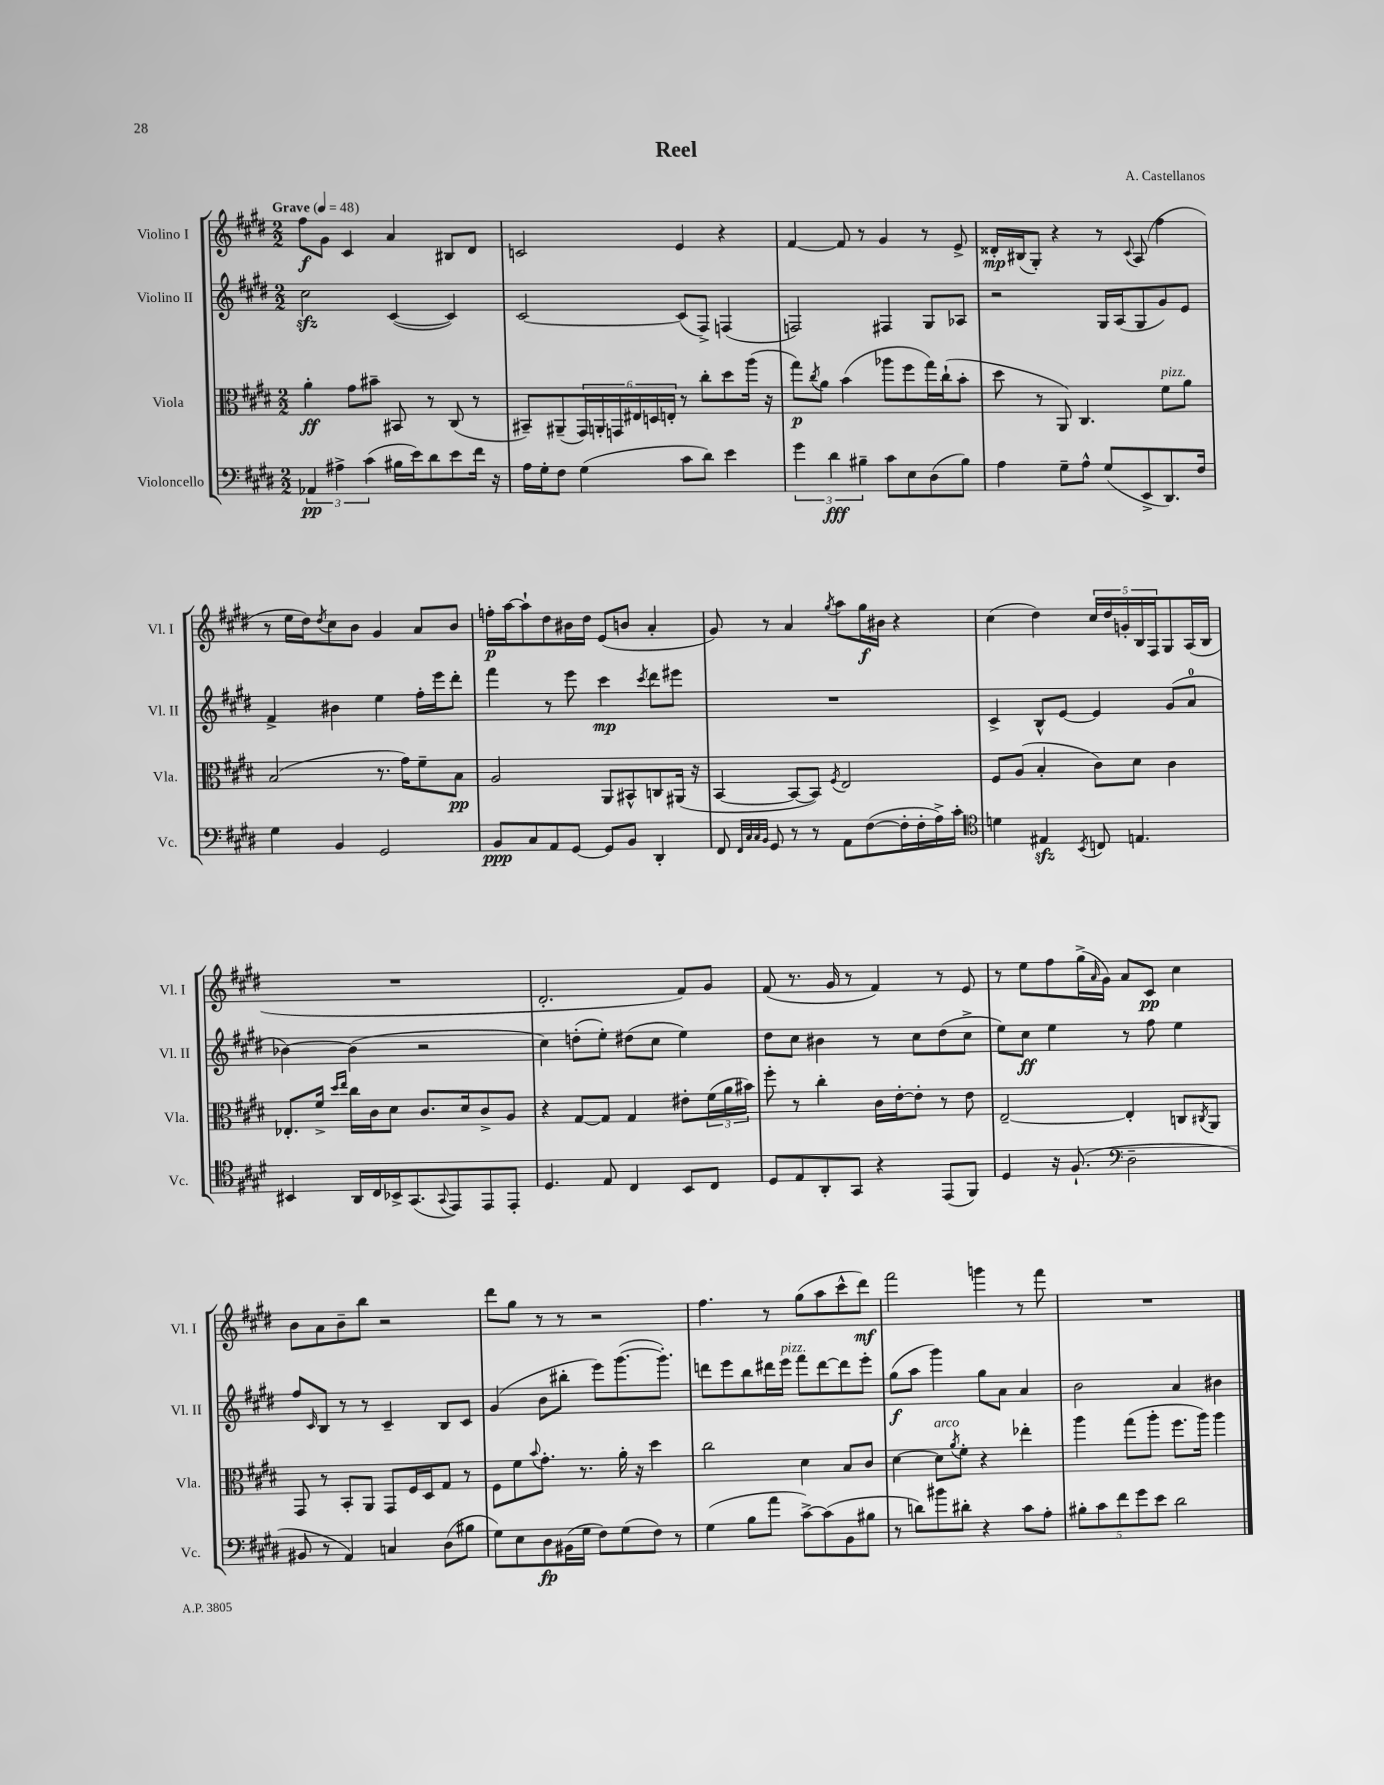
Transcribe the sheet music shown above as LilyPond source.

\header { title = "Reel" composer = "A. Castellanos" }
<<
\new StaffGroup <<
\new Staff = "s0" \with { instrumentName = "Violino I" shortInstrumentName = "Vl. I" } {
    \clef treble \key e \major \numericTimeSignature \time 2/2 \tempo "Grave" 4 = 48
    fis''8\f gis'8 cis'4 a'4 bis8 dis'8 |
    c'2 e'4 r4 |
    fis'4~ fis'8 r8 gis'4 r8 e'8-> |
    disis'16-.\mp bis16( gis8-.) r4 r8 \appoggiatura { cis'8 } a8( fis''4 |
    r8 e''16 dis''16) \acciaccatura { dis''8 } cis''8 b'8 gis'4 a'8 b'8 |
    f''16-.\p a''16~ a''8-! dis''8 bis'16 dis''16 e'8( b'8 a'4-. |
    gis'8) r8 a'4 \acciaccatura { gis''8 } a''8 gis''16\f bis'16 r4 |
    cis''4( dis''4) \tuplet 5/4 { cis''16 dis''16 g'16-. b16 fis16 } gis8 a16( b16 |
    R1 |
    dis'2.-. fis'8) gis'8 |
    fis'8( r8. gis'16 r8 fis'4) r8 e'8 |
    r8 e''8 fis''8 gis''16->( \grace { a'16 } gis'16) a'8 cis'8\pp cis''4 |
    b'8 a'8 b'8-- b''8 r2 |
    dis'''8 gis''8 r8 r8 r2 |
    fis''4. r8 gis''8( a''8 cis'''8-^ dis'''8\mf) |
    fis'''2 g'''4 r8 fis'''8 |
    R1 \bar "|." |
}
\new Staff = "s1" \with { instrumentName = "Violino II" shortInstrumentName = "Vl. II" } {
    \clef treble \key e \major \numericTimeSignature \time 2/2
    cis''2\sfz cis'4~( cis'4) |
    cis'2~ cis'8( fis8->) f4( |
    f2) fis4 gis8 aes8 |
    r2 gis16 a16( gis8 gis'8) e'8 |
    fis'4-> bis'4 e''4 fis''16-. e'''16 dis'''8-. |
    fis'''4 r8 e'''8 cis'''4\mp \acciaccatura { cis'''8 } dis'''8 eis'''8 |
    R1 |
    cis'4-> b8-^ e'8~ e'4 gis'8( a'8-0 |
    bes'4~) bes'4( r2 |
    cis''4) d''8-.( e''8-.) dis''8( cis''8 e''4) |
    dis''8 cis''8 bis'4 r8 cis''8 dis''8( cis''8-> |
    e''8) cis''8\ff e''4 r8 fis''8 e''4 |
    fis''8 \grace { cis'16 } b8 r8 r8 cis'4-- b8 cis'8 |
    gis'4( b'8 bis''8-. e'''8) gis'''8.~( gis'''8.-.) |
    d'''8 e'''8 b''8 dis'''16 e'''16^\markup { \italic "pizz." } fis'''8 dis'''8~ dis'''8 e'''8-. |
    gis''8\f( a''8 gis'''4) gis''8 a'8 a'4 |
    b'2 a'4 bis'4 \bar "|." |
}
\new Staff = "s2" \with { instrumentName = "Viola" shortInstrumentName = "Vla." } {
    \clef alto \key e \major \numericTimeSignature \time 2/2
    a'4-.\ff gis'8 bis'8-- bis,8 r8 cis8( r8 |
    bis,8--) ais,8--( \tuplet 6/4 { gis,16) a,16-. g,16 eis16 d16 e16-. } r8 cis''8-. dis''8 a''16( r16 |
    gis''8\p) \acciaccatura { cis''8 } a'8 b'4( aes''8 fis''8 gis''16) cis''16-!( b'8-. |
    dis''8 r8 a,8) cis4. fis'8^\markup { \italic "pizz." } a'8 |
    b2( r8. gis'16) fis'8-- b8\pp |
    a2 a,8 bis,8-^ c8 ais,16( r16 |
    b,4~ b,8~ b,8) \acciaccatura { fis8 } e2 |
    fis8 a8( b4-. cis'8) dis'8 cis'4 |
    ees8.-. fis'16-> \grace { dis''16 e''16 } cis''16 cis'16 dis'8 cis'8. dis'16 cis'8-> a8 |
    r4 gis8~ gis8 gis4 eis'8-. \tuplet 3/2 { fis'16( a'16 bis'16) } |
    fis''8-. r8 cis''4-. cis'16 e'16~-. e'8-. r8 e'8 |
    e2~-- e4-. c8 \acciaccatura { cis8 } a,8 |
    gis,8 r8 b,8-. a,8 gis,8 fis16 dis16 gis8 r8 |
    fis8 fis'8 \appoggiatura { b'8 } gis'8.-. r8. a'16-. r16 dis''4 |
    cis''2 dis'4 b8 cis'8 |
    dis'4~ dis'8^\markup { \italic "arco" } \acciaccatura { a'8 } fis'8-. r4 ees''4-. |
    a''4 gis''8( a''8-. fis''8. a''16) a''4 \bar "|." |
}
\new Staff = "s3" \with { instrumentName = "Violoncello" shortInstrumentName = "Vc." } {
    \clef bass \key e \major \numericTimeSignature \time 2/2
    \tuplet 3/2 { aes,4\pp ais4-> cis'4( } bis16 e'16) dis'8 e'8 fis'16 r16 |
    a16 gis16-. fis8 gis4( cis'8 dis'8) e'4 |
    \tuplet 3/2 { gis'4 dis'4\fff bis4-- } cis'8 e8 dis8( bis8) |
    a4 gis8-- a8-^ gis8( e,8-> dis,8.) fis16 |
    gis4 b,4 gis,2 |
    b,8\ppp cis8 a,8 gis,8~ gis,8 b,8 dis,4-. |
    fis,8 \grace { fis,32 cis32 cis32 b,32 } gis,8 r8 r8 a,8 fis8~( fis16-. fis16-. a16->) cis'16-. |
    \clef tenor d'4 eis4\sfz \acciaccatura { b,8 } c8 e4. |
    bis,4 a,16 cis16 bes,16-> gis,8.( \appoggiatura { gis,8 } e,8) e,8 e,8-. |
    dis4. e8 cis4 b,8 cis8 |
    dis8 e8 a,8-. gis,8 r4 e,8( fis,8) |
    dis4 r16 fis8.-!( \clef bass dis2-- |
    bis,8 r8 a,4) c4 dis8( bis8 |
    gis8) e8 dis8\fp bis,16( gis16 fis8) gis8( fis8) r8 |
    gis4( b8 a'8 cis'8~->) cis'8( b,8 bis8 |
    r8 d'8) bis'8 dis'8-. r4 cis'8 a8-. |
    \tuplet 5/4 { bis8-. cis'8 fis'8 gis'8 e'8 } dis'2 \bar "|." |
}
>>
>>
\layout { \context { \Score \remove "Bar_number_engraver" } }
